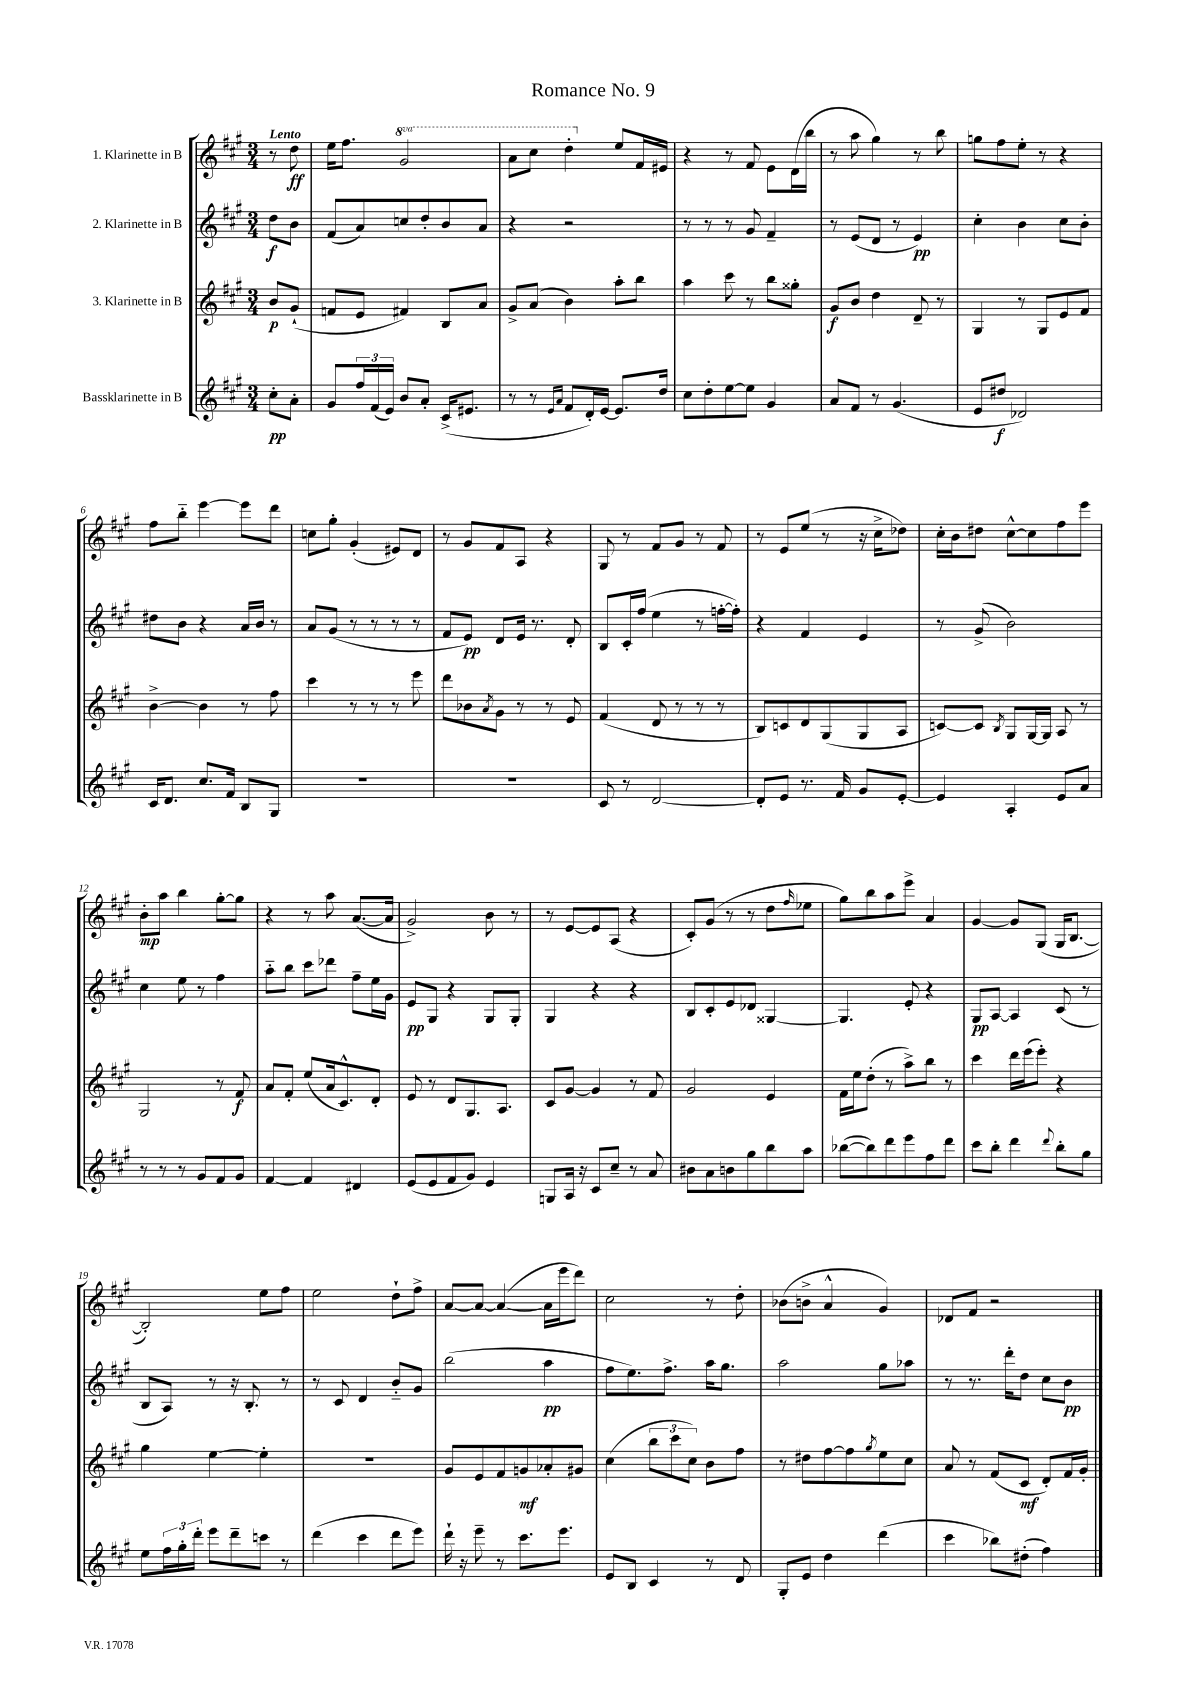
\header { title = "Romance No. 9" }
<<
\new StaffGroup <<
\new Staff = "s0" \with { instrumentName = "1. Klarinette in B" } {
    \clef treble \key a \major \numericTimeSignature \time 3/4 \set Staff.ottavationMarkups = #ottavation-simple-ordinals \partial 4 \tempo "Lento"
    r8 d''8\ff |
    e''16 fis''8. \ottava #1 gis''2 |
    a''8 cis'''8 d'''4-. \ottava #0 e''8 fis'16 eis'16 |
    r4 r8 fis'8 e'8 d'16( b''16 |
    r8 a''8 gis''4) r8 b''8 |
    g''8 fis''8 e''8-. r8 r4 |
    fis''8 b''8-_ e'''4~ e'''8 d'''8 |
    c''8 gis''8-. gis'4-.( eis'8) d'8 |
    r8 gis'8 fis'8 a8 r4 |
    gis8 r8 fis'8 gis'8 r8 fis'8 |
    r8 e'8 e''8( r8 r16 cis''16-> des''8) |
    cis''16-. b'16 dis''8 cis''8~-^ cis''8 fis''8 e'''8 |
    b'8-.\mp a''8 b''4 gis''8~-. gis''8 |
    r4 r8 a''8 a'8.~( a'16 |
    gis'2->) b'8 r8 |
    r8 e'8~ e'8 a8( r4 |
    cis'8-.) gis'8( r8 r8 d''8 \grace { fis''16 } ees''8 |
    gis''8) b''8 a''8 e'''8-> a'4 |
    gis'4~ gis'8 gis8( gis16 b8.~ |
    b2-.) e''8 fis''8 |
    e''2 d''8-! fis''8-> |
    a'8~ a'8~ a'4~( a'16 e'''16 d'''8) |
    cis''2 r8 d''8-. |
    bes'8( b'8-> a'4-^ gis'4) |
    des'8 fis'8 r2 \bar "|." |
}
\new Staff = "s1" \with { instrumentName = "2. Klarinette in B" } {
    \clef treble \key a \major \numericTimeSignature \time 3/4 \partial 4
    d''8\f b'8 |
    fis'8( a'8) c''8 d''8-. b'8 a'8 |
    r4 r2 |
    r8 r8 r8 gis'8 fis'4-- |
    r8 e'8( d'8 r8 e'4\pp) |
    cis''4-. b'4 cis''8 b'8-. |
    dis''8 b'8 r4 a'16 b'16 r8 |
    a'8 gis'8( r8 r8 r8 r8 |
    fis'8 e'8\pp) d'8 e'16 r8. d'8-. |
    b8 cis'16-. fis''16( e''4 r8 f''16~-. f''16-.) |
    r4 fis'4 e'4 |
    r8 gis'8->( b'2) |
    cis''4 e''8 r8 fis''4 |
    a''8-_ b''8 cis'''8 des'''8 fis''8-- e''16 gis'16 |
    e'8\pp gis8 r4 gis8 gis8-. |
    gis4 r4 r4 |
    b8 cis'8-. e'8 des'8 gisis4~ |
    gisis4. e'8-. r4 |
    gis8\pp a8~ a4 cis'8( r8 |
    b8 a8) r8 r16 b8.-. r8 |
    r8 cis'8 d'4 b'8-_ gis'8 |
    b''2( a''4\pp |
    fis''8 e''8.) fis''8.-> a''16 gis''8. |
    a''2 gis''8 aes''8 |
    r8 r8. d'''16-. d''8 cis''8 b'8\pp \bar "|." |
}
\new Staff = "s2" \with { instrumentName = "3. Klarinette in B" } {
    \clef treble \key a \major \numericTimeSignature \time 3/4 \partial 4
    b'8\p gis'8-!( |
    f'8 e'8 fis'4) b8 a'8 |
    gis'8-> a'8( b'4) a''8-. b''8 |
    a''4 cis'''8 r8 b''8 gisis''8-. |
    gis'8\f b'8 d''4 d'8-- r8 |
    gis4 r8 gis8 e'8 fis'8 |
    b'4~-> b'4 r8 fis''8 |
    cis'''4 r8 r8 r8 e'''8 |
    d'''8 bes'8 \acciaccatura { a'8 } gis'8 r8 r8 e'8 |
    fis'4( d'8 r8 r8 r8 |
    b8) c'8 d'8 gis8( gis8 a8 |
    c'8~) c'8 \acciaccatura { b8 } gis8 gis16~ gis16 a8 r8 |
    gis2 r8 fis'8\f |
    a'8 fis'8-. e''8( a'16 cis'8.-^) d'8-. |
    e'8 r8 d'8 gis8. a8. |
    cis'8 gis'8~ gis'4 r8 fis'8 |
    gis'2 e'4 |
    fis'16 e''16 d''8-.( r8 a''8->) b''8 r8 |
    cis'''4 d'''16 e'''16( e'''8-.) r4 |
    gis''4 e''4~ e''4-. |
    R2. |
    gis'8 e'8 fis'8 g'8\mf aes'8-. gis'8 |
    cis''4( \tuplet 3/2 { b''8 cis'''8 cis''8) } b'8 fis''8 |
    r8 dis''8 fis''8~ fis''8 \acciaccatura { gis''8 } e''8 cis''8 |
    a'8 r8 fis'8( cis'8\mf d'8-.) fis'16 gis'16-. \bar "|." |
}
\new Staff = "s3" \with { instrumentName = "Bassklarinette in B" } {
    \clef treble \key a \major \numericTimeSignature \time 3/4 \partial 4
    cis''8-.\pp a'8-. |
    gis'8 \tuplet 3/2 { fis''16 fis'16( e'16) } b'8 a'8-. cis'16->( eis'8. |
    r8 r8 \grace { e'16 a'16 } fis'8 d'16-.) e'16~ e'8. d''16 |
    cis''8 d''8-. e''8~ e''8 gis'4 |
    a'8 fis'8 r8 gis'4.( |
    e'8 dis''8\f des'2) |
    cis'16 d'8. cis''8. fis'16 b8 gis8 |
    R2. |
    R2. |
    cis'8 r8 d'2~ |
    d'8-. e'8 r8. fis'16 gis'8 e'8~-. |
    e'4 a4-. e'8 a'8 |
    r8 r8 r8 gis'8 fis'8 gis'8 |
    fis'4~ fis'4 dis'4 |
    e'8( e'8 fis'8 gis'8) e'4 |
    g8 a16 r16 cis'8 cis''8-- r8 a'8 |
    bis'8 a'8 b'8 gis''8 b''8 a''8 |
    bes''8~( bes''8) d'''8 e'''8 fis''8 d'''8 |
    cis'''8 b''8-. d'''4 \appoggiatura { d'''8 } b''8-. gis''8 |
    e''8 \tuplet 3/2 { fis''16 gis''16-. d'''16-. } e'''8 d'''8-- c'''8 r8 |
    d'''4( cis'''4 d'''8 e'''8) |
    d'''16-! r16 e'''8-- r8 cis'''8. e'''8. |
    e'8 b8 cis'4 r8 d'8 |
    gis8-. e'8 d''4 d'''4( |
    cis'''4 bes''8) dis''8-.( fis''4) \bar "|." |
}
>>
>>
